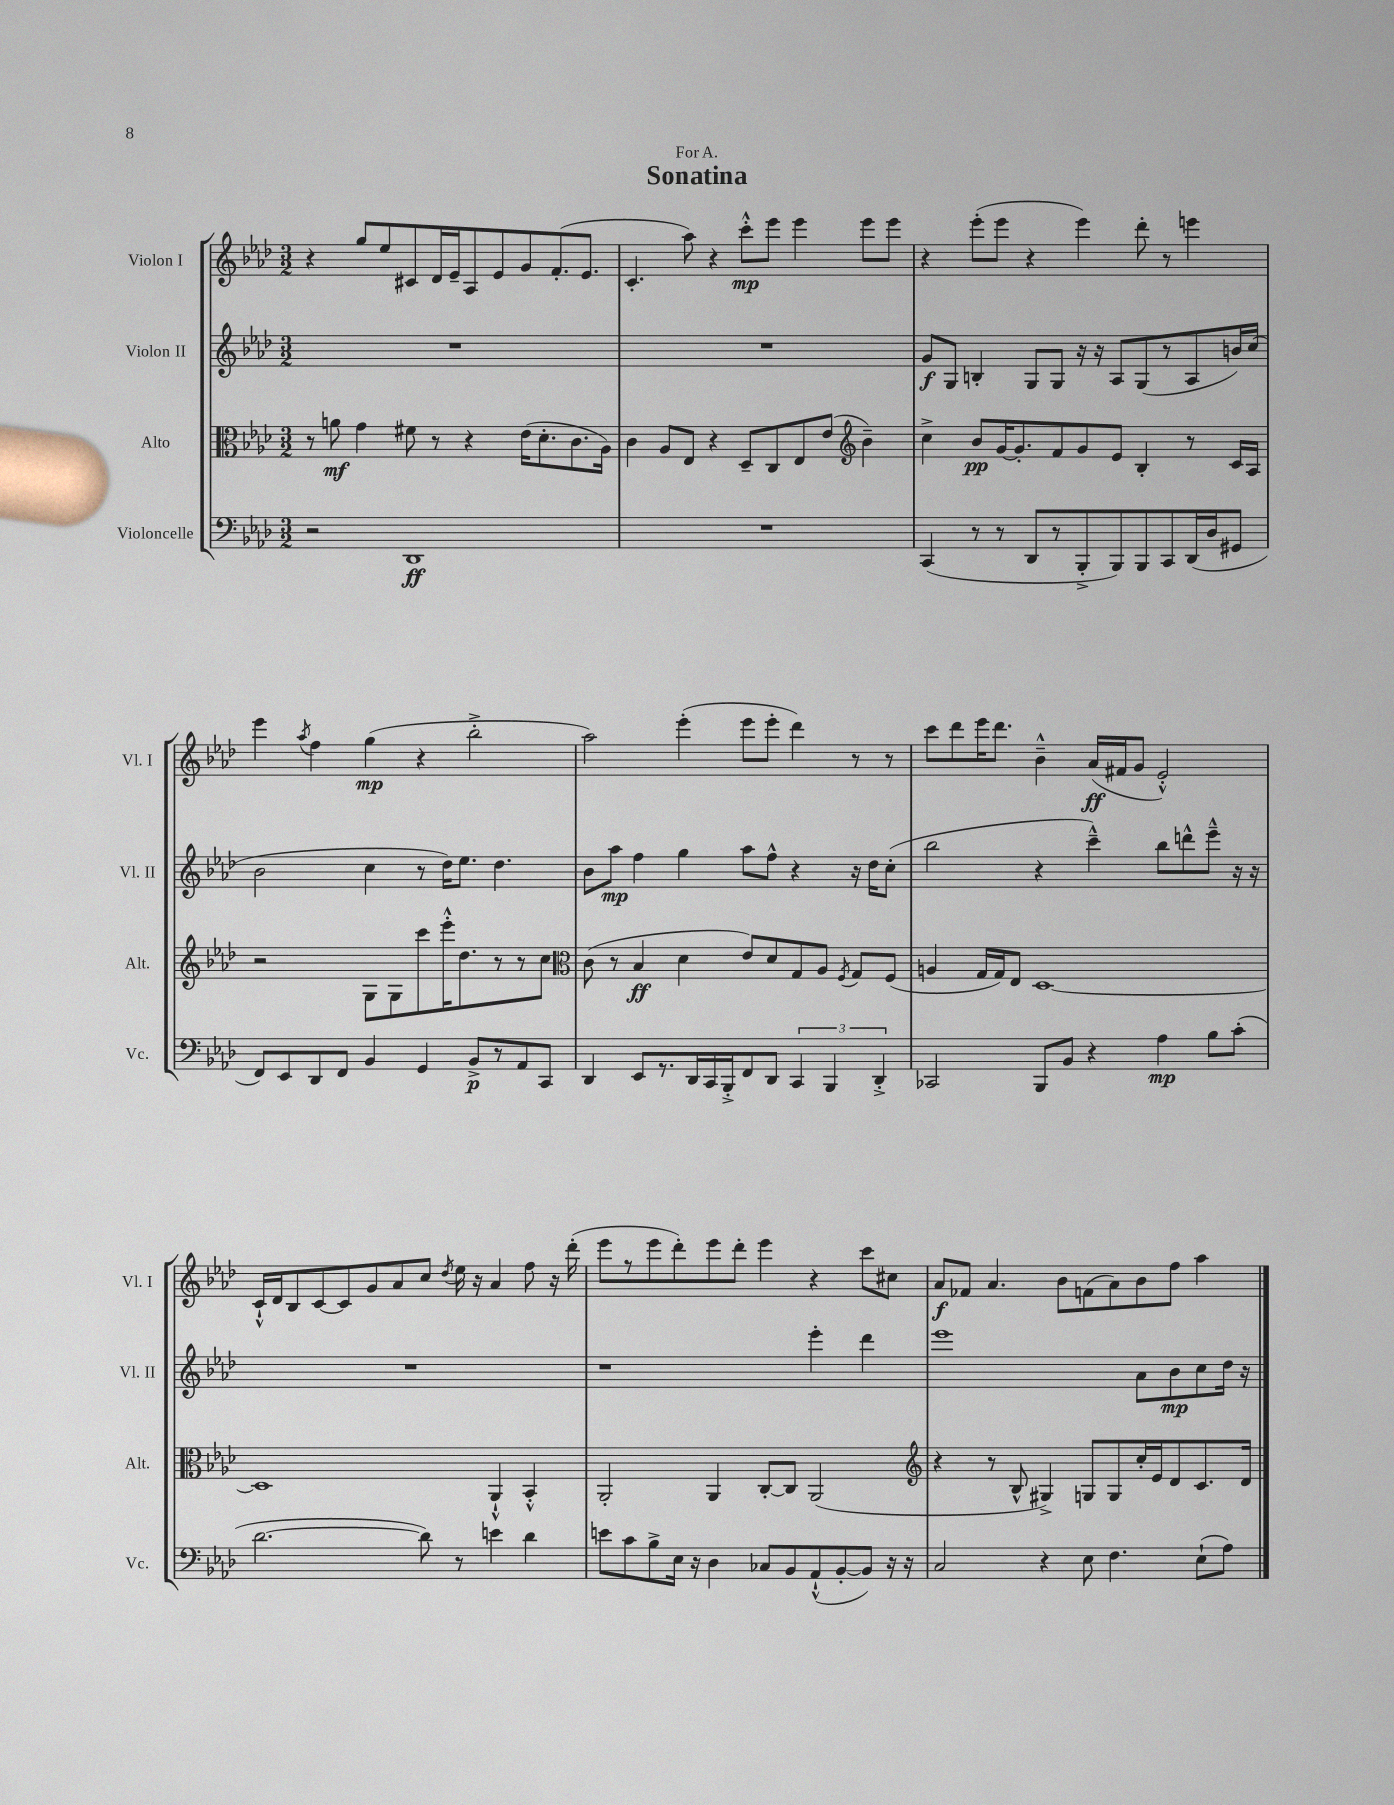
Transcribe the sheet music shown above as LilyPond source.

\header { title = "Sonatina" dedication = "For A." }
<<
\new StaffGroup <<
\new Staff = "s0" \with { instrumentName = "Violon I" shortInstrumentName = "Vl. I" } {
    \clef treble \key aes \major \numericTimeSignature \time 3/2
    \autoBeamOff r4 g''8[ ees''8 cis'8 des'16 ees'16-- aes8 ees'8 g'8 f'8.-.( ees'8.] |
    c'4.-. aes''8) r4 c'''8[-.-^\mp ees'''8] ees'''4 ees'''8[ ees'''8] |
    r4 ees'''8[-.( ees'''8] r4 ees'''4) des'''8-. r8 e'''4 |
    ees'''4 \acciaccatura { aes''8 } f''4 g''4\mp( r4 bes''2-.-> |
    aes''2) ees'''4-.( ees'''8[ ees'''8]-. des'''4) r8 r8 |
    c'''8[ des'''8 ees'''16 des'''8.] bes'4---^ aes'16[\ff( fis'16 g'8] ees'2-.-^) |
    c'16[-!-^ des'16 bes8 c'8~ c'8 g'8 aes'8 c''8] \acciaccatura { des''8 } ees''16 r16 aes'4 f''8 r16 des'''16-.( |
    ees'''8[ r8 ees'''8 des'''8-.) ees'''8 des'''8]-. ees'''4 r4 c'''8[ cis''8] |
    aes'8[\f fes'8] aes'4. bes'8[ f'8( aes'8) bes'8 f''8] aes''4 \bar "|." |
}
\new Staff = "s1" \with { instrumentName = "Violon II" shortInstrumentName = "Vl. II" } {
    \clef treble \key aes \major \numericTimeSignature \time 3/2
    \autoBeamOff R1. |
    R1. |
    g'8[\f g8] b4-. g8[ g8] r16 r16 aes8[ g8( r8 aes8 b'16) c''16]( |
    bes'2 c''4 r8 des''16[) ees''8.] des''4. |
    bes'8[ aes''8]\mp f''4 g''4 aes''8[ f''8]-^ r4 r16 des''16[ c''8]-.( |
    bes''2 r4 c'''4---^) bes''8[ d'''8-^ ees'''8]---^ r16 r16 |
    R1. |
    r1 ees'''4-. des'''4 |
    ees'''1 aes'8[ bes'8\mp c''8 des''16] r16 \bar "|." |
}
\new Staff = "s2" \with { instrumentName = "Alto" shortInstrumentName = "Alt." } {
    \clef alto \key aes \major \numericTimeSignature \time 3/2
    \autoBeamOff r8 a'8\mf g'4 fis'8 r8 r4 ees'16[( des'8.-. c'8. aes16]) |
    c'4 aes8[ ees8] r4 des8[-- c8 ees8 ees'8]( \clef treble bes'4--) |
    c''4-> bes'8[\pp g'16~ g'8.-. f'8 g'8 ees'8] bes4-. r8 c'16[ aes16] |
    r2 g8[ g8 c'''8 ees'''16-.-^ des''8. r8 r8 c''8] |
    \clef alto c'8( r8 bes4\ff des'4 ees'8[) des'8 g8 aes8] \acciaccatura { f8 } g8[ f8]( |
    a4 g16[ g16) ees8] des1~ |
    des1 aes,4-!-^ bes,4-.-^ |
    aes,2-. aes,4 c8[~-. c8] aes,2( |
    \clef treble r4 r8 bes8-^ gis4->) g8[ g8 c''16-. ees'16 des'8 c'8. des'16] \bar "|." |
}
\new Staff = "s3" \with { instrumentName = "Violoncelle" shortInstrumentName = "Vc." } {
    \clef bass \key aes \major \numericTimeSignature \time 3/2
    \autoBeamOff r2 des,1\ff |
    R1. |
    c,4( r8 r8 des,8[ r8 bes,,8-.-> bes,,8) bes,,8 c,8 des,16( des16 gis,8] |
    f,8[) ees,8 des,8 f,8] bes,4 g,4 bes,8[->\p r8 aes,8 c,8] |
    des,4 ees,8[ r8. des,16 c,16 bes,,16-.-> f,8 des,8] \tuplet 3/2 { c,4 bes,,4 des,4-.-> } |
    ces,2 bes,,8[ bes,8] r4 aes4\mp bes8[ c'8]-.( |
    des'2.~ des'8) r8 e'4 des'4 |
    e'8[ c'8 bes8-> ees16] r16 des4 ces8[ bes,8 aes,8-!-^( bes,8~-. bes,8]) r16 r16 |
    c2 r4 ees8 f4. ees8[-!( aes8]) \bar "|." |
}
>>
>>
\layout { \context { \Score \remove "Bar_number_engraver" } }
